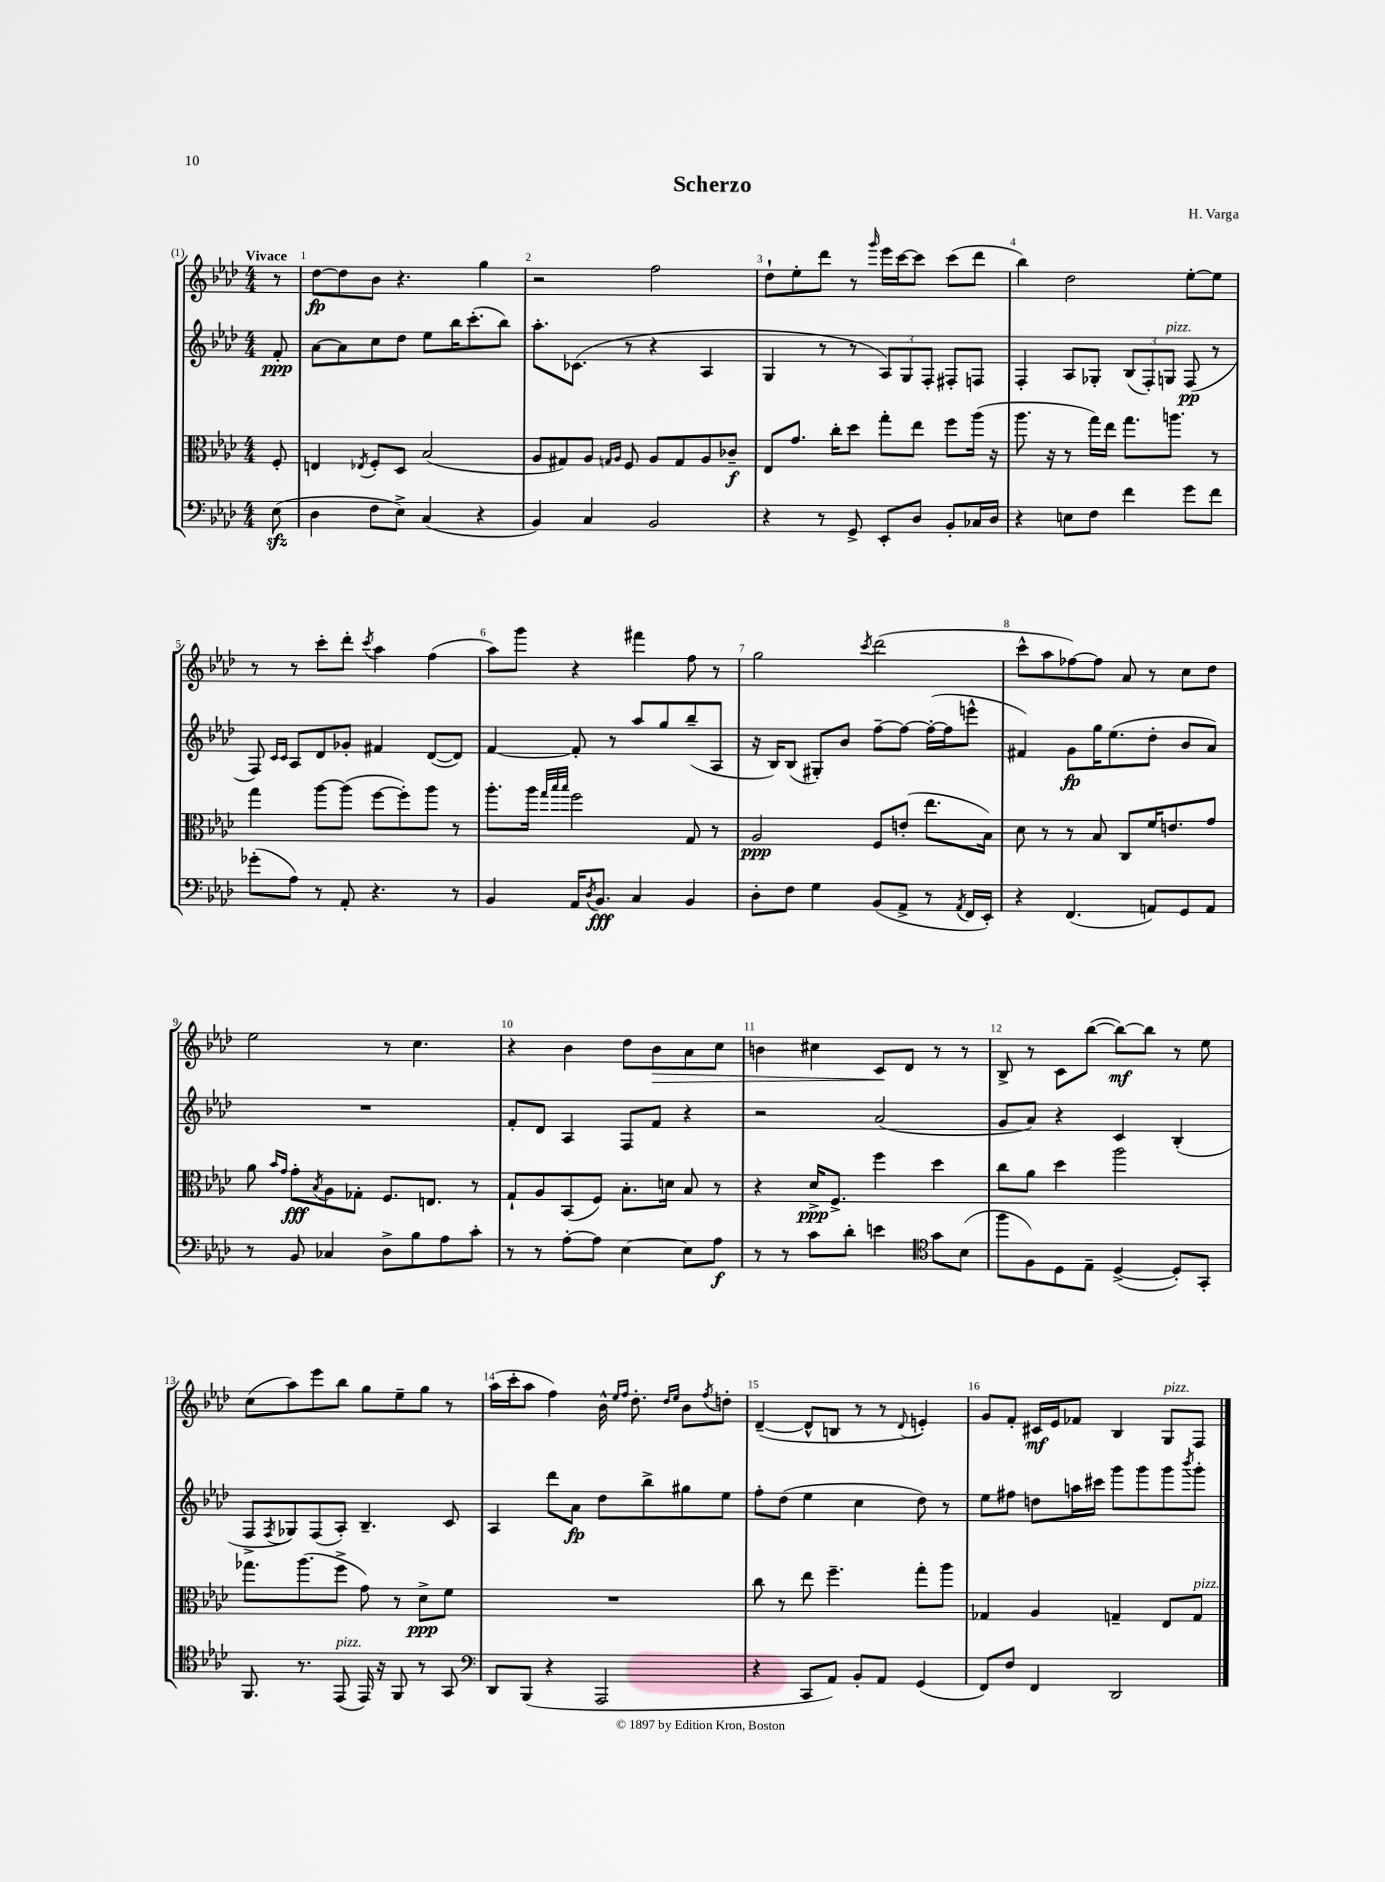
\header { title = "Scherzo" composer = "H. Varga" }
<<
\new StaffGroup <<
\new Staff = "s0" {
    \clef treble \key aes \major \numericTimeSignature \time 4/4 \partial 8 \tempo "Vivace"
    r8 |
    des''8~\fp des''8 bes'8 r4. g''4 |
    r2 f''2 |
    des''8-! ees''8-. des'''8 r8 \grace { g'''16 } ees'''16 c'''16~ c'''8 c'''8( des'''8 |
    bes''4) des''2 ees''8~-. ees''8 |
    r8 r8 c'''8-. des'''8-. \acciaccatura { c'''8 } aes''4 f''4( |
    aes''8) g'''8 r4 fis'''4 f''8 r8 |
    g''2 \acciaccatura { c'''8 } des'''2( |
    c'''8-^ aes''8 fes''8~) fes''8 aes'8 r8 c''8 des''8 |
    ees''2 r8 c''4. |
    r4 bes'4 des''8 bes'8\> aes'8 c''8 |
    b'4 cis''4 c'8\! des'8 r8 r8 |
    bes8-> r8 c'8 bes''8~( bes''8~\mf) bes''8 r8 ees''8 |
    c''8( aes''8) ees'''8 bes''8 g''8 ees''8-- g''8 r8 |
    aes''16( c'''16-. aes''8 f''4) bes'16-^ \grace { ees''16 f''16 } des''8.-. \grace { des''16 ees''16 } bes'8 \acciaccatura { f''8 } d''8-. |
    des'4~--( des'8-^ b8 r8 r8 \appoggiatura { des'8 } e'4-.) |
    g'8 f'8-. cis'16\mf ees'16 fes'8 bes4 g8^\markup { \italic "pizz." } f8 \bar "|." |
}
\new Staff = "s1" {
    \clef treble \key aes \major \numericTimeSignature \time 4/4 \partial 8
    f'8-.\ppp |
    aes'8~ aes'8 c''8 des''8 ees''8 bes''16 c'''8.-.( bes''8) |
    aes''8.-. ces'8.( r8 r4 aes4 |
    g4 r8 r8 \tuplet 3/2 { aes8) g8 f8-. } fis8-. f8 |
    f4-. aes8 ges8-. \tuplet 3/2 { bes8( f8-.) g8^\markup { \italic "pizz." } } f8\pp( r8 |
    f8) \grace { c'16 c'16 } aes8 des'8 ges'8-. fis'4 des'8~( des'8) |
    f'4~ f'8-. r8 aes''8 g''8 bes''8--( aes8 |
    r16 bes16) bes8( gis8-.) bes'8 f''8~-- f''8~ f''16~-.( f''16 e'''8-^ |
    fis'4) g'8\fp g''16 ees''8.( des''8-. bes'8 aes'8) |
    R1 |
    f'8-. des'8 aes4 f8 f'8 r4 |
    r2 aes'2( |
    g'8 aes'8) r4 c'4 bes4-.( |
    f8-> \acciaccatura { f8 } ges8) f8( aes8-.) bes4.-- c'8 |
    aes4 des'''8 aes'8\fp des''8 bes''8-> gis''8 ees''8 |
    f''8-. des''8( ees''4 c''4 des''8) r8 |
    ees''8 fis''8 d''8 a''16 cis'''16 g'''8 g'''8 g'''8 \acciaccatura { bes'''8 } g'''8-. \bar "|." |
}
\new Staff = "s2" {
    \clef alto \key aes \major \numericTimeSignature \time 4/4 \partial 8
    f8-. |
    e4 \acciaccatura { ees8 } f8-. des8 bes2( |
    aes8 gis8) aes8 \grace { g16 aes16 } f8 aes8 g8 aes8 ces'8--\f |
    ees8 g'8. c''16-. des''8 g''8-. ees''8 f''8 aes''16( r16 |
    aes''8. r16 r8 g''16) ees''16 g''8. a''8. r8 |
    g''4 aes''8~ aes''8( f''8~ f''8-.) aes''8 r8 |
    aes''8.-. aes''16 \grace { g''32 bes''32 bes''32 } f''2 g8 r8 |
    aes2\ppp f8 e'8-.( ees''8. bes16) |
    des'8 r8 r8 bes8 c8 f'16 e'8. g'8 |
    aes'8 \grace { bes'16 g'16 } g'8-.\fff \acciaccatura { bes8 } aes8 ges8-. f8. e8. r8 |
    g8-! aes8 bes,8( f8) bes8.-. d'16 bes8 r8 |
    r4 des'16->\ppp f8.-> f''4 des''4 |
    c''8 aes'8 des''4 aes''2 |
    ges''8. aes''8.( f''8-> g'8) r8 des'8->\ppp f'8 |
    R1 |
    c''8 r8 ees''8 f''4.-- g''8-. aes''8 |
    ges4 aes4 g4-- ees8 g8^\markup { \italic "pizz." } \bar "|." |
}
\new Staff = "s3" {
    \clef bass \key aes \major \numericTimeSignature \time 4/4 \partial 8
    ees8\sfz( |
    des4 f8 ees8->) c4( r4 |
    bes,4) c4 bes,2 |
    r4 r8 g,8-> ees,8-. des8 bes,8-. ces16 des16 |
    r4 e8 f8 f'4 g'8 f'8 |
    ges'8-.( aes8) r8 aes,8-. r4. r8 |
    bes,4 aes,16 \acciaccatura { des8 } bes,8.\fff c4 bes,4 |
    des8-. f8 g4 bes,8( aes,8-> r8 \acciaccatura { aes,8 } f,16 ees,16-.) |
    r4 f,4.( a,8) g,8 a,8 |
    r8 bes,8 ces4 des8-> bes8 aes8 c'8-. |
    r8 r8 aes8~-. aes8 ees4~ ees8 aes8\f |
    r8 r8 c'8 des'8-. e'4 \clef tenor g'8 bes8( |
    f''8 f8) des8 ees8-- des4~->( des8-.) g,8-. |
    f,8. r8. ees,8^\markup { \italic "pizz." }( ees,16) r16 f,8 r8 g,8 |
    \clef bass des,8 bes,,8( r4 aes,,2 |
    r4 c,8 aes,8) bes,8-. aes,8 g,4( |
    f,8) f8 f,4 des,2 \bar "|." |
}
>>
>>
\layout { \context { \Score \override BarNumber.break-visibility = ##(#f #t #t) barNumberVisibility = #all-bar-numbers-visible } }
